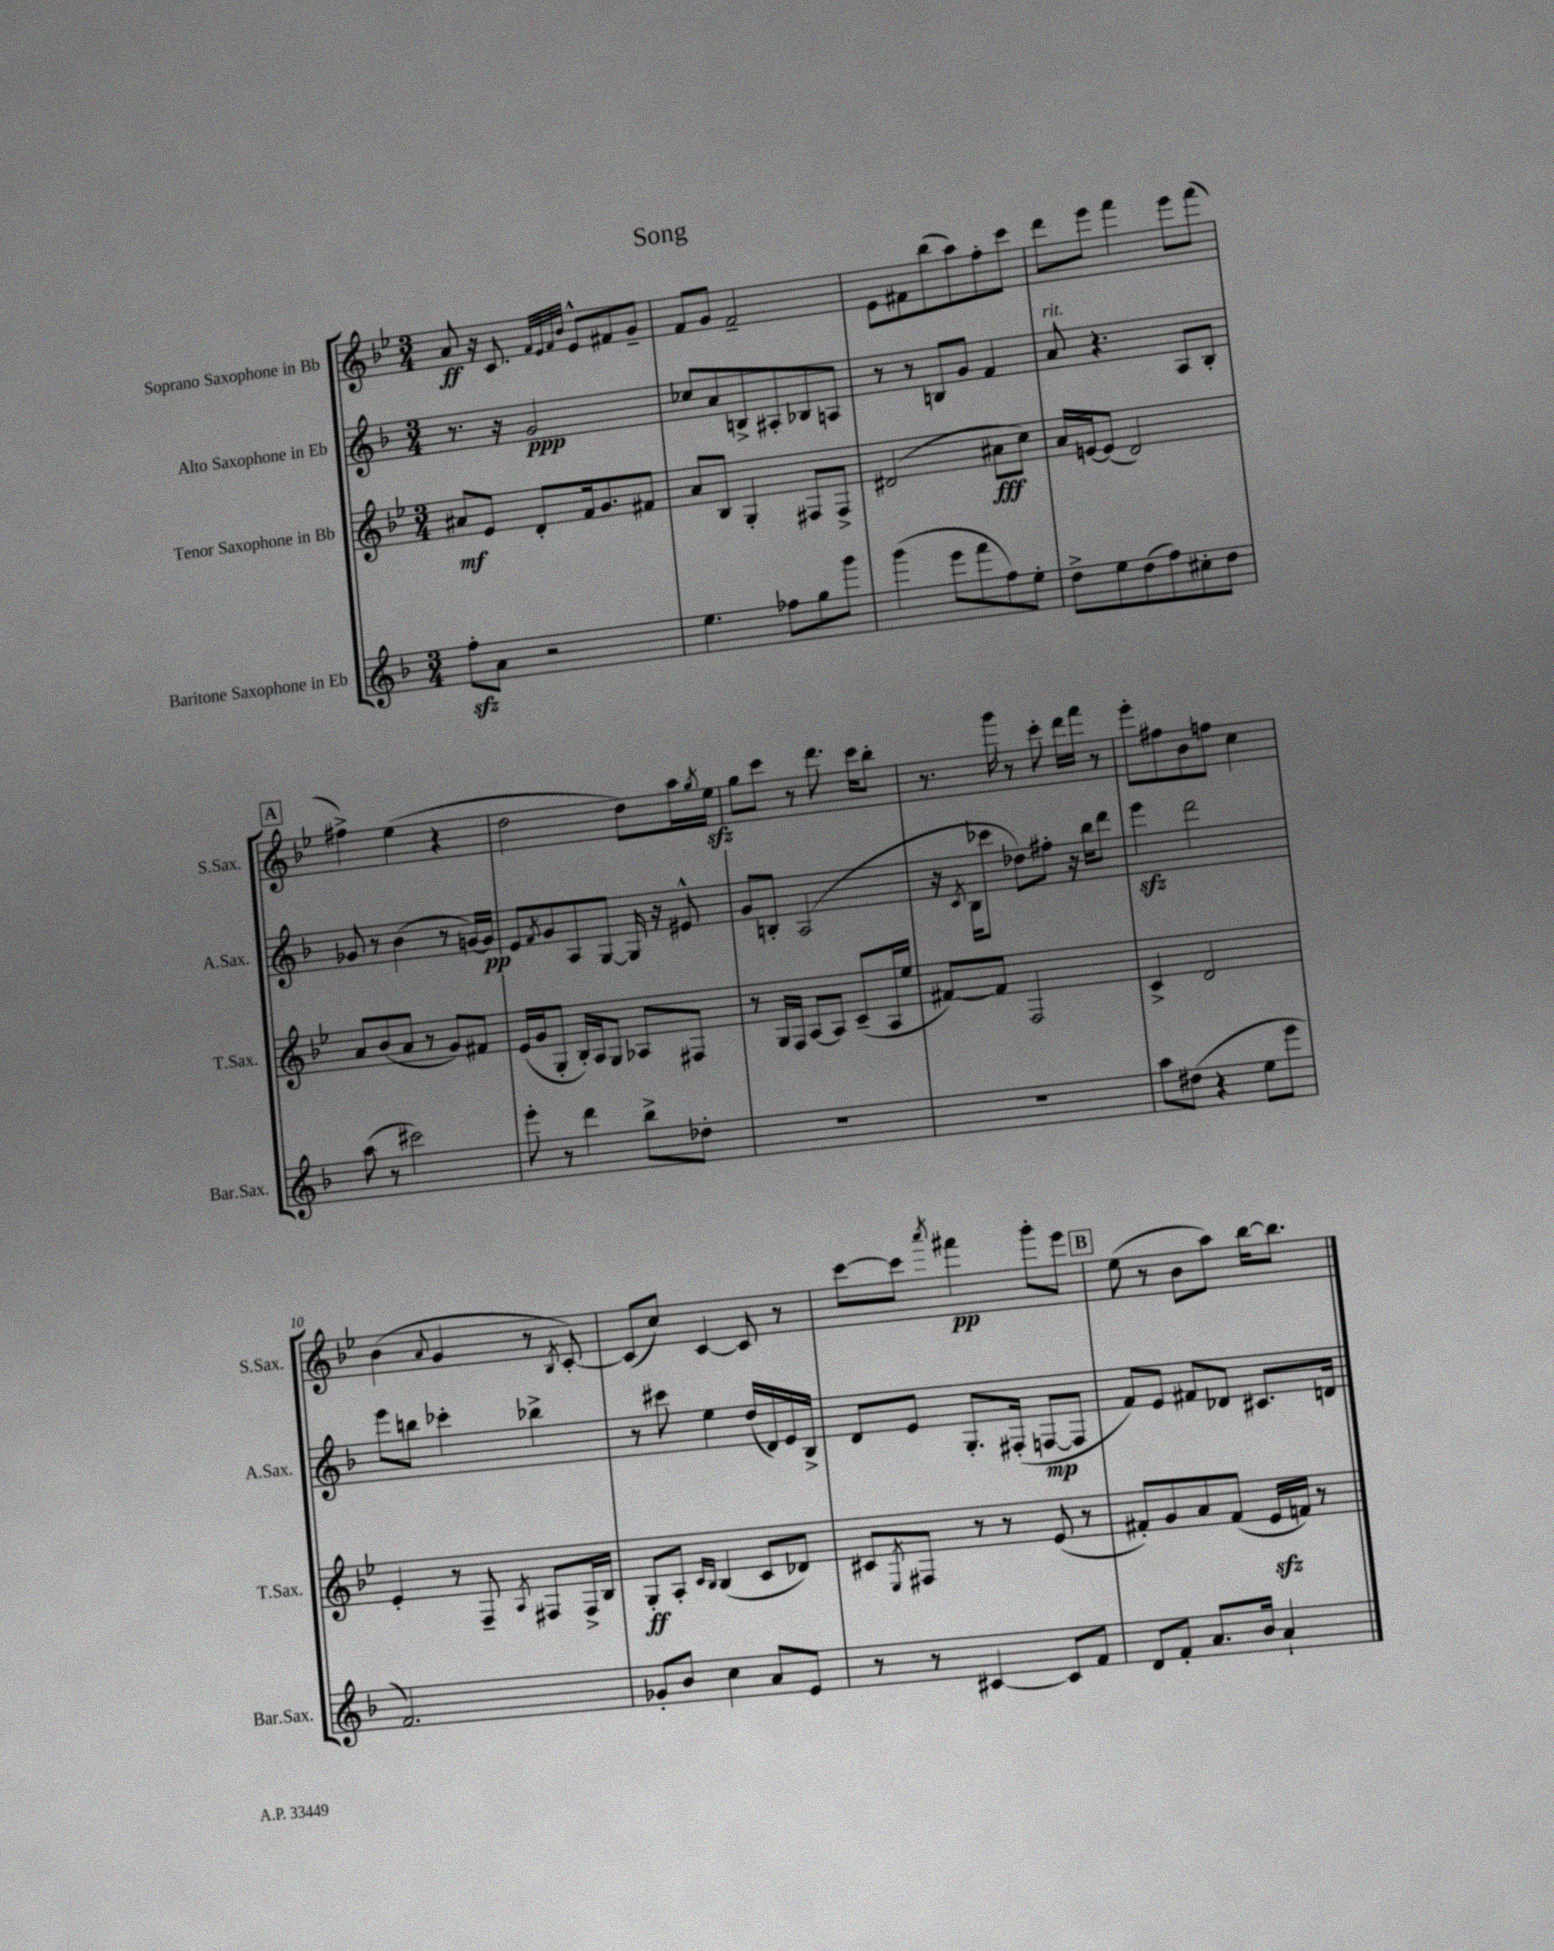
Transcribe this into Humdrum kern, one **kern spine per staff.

**kern	**kern	**kern	**kern
*staff4	*staff3	*staff2	*staff1
*clefG2	*clefG2	*clefG2	*clefG2
*k[b-]	*k[b-e-]	*k[b-]	*k[b-e-]
*M3/4	*M3/4	*M3/4	*M3/4
8ff'	8a#	8.r	8a
8a	8e-	.	16r
.	.	16r	8.c
2r	8d'	2g	.
.	.	.	32qqf
.	.	.	32qqe-
.	.	.	32qqf
.	.	.	32qqb-
.	16f	.	8e-^^
.	8.g	.	.
.	.	.	8f#
.	8f#	.	8g~
=	=	=	=
4.ee	8a	8cc-	8f
.	8B-	8a	8g
.	4G'	8B^	2f~
8ff-	.	8A#'	.
8gg	8F#	8B-	.
8ggg	8F#^	8A	.
=	=	=	=
(4ggg	(2d#	8r	8e-
.	.	8r	8f#
8eee	.	8B	(8bb-
8fff	.	8g	8aa)
8ff)	8a#	4f	8ff'
8ee'	8cc)	.	8ccc
=	=	=	=
8dd^	16a	8a	8ddd
.	[16e	.	.
8ee	(8e]	4.r	8eee-
(8dd	2d)	.	4fff
8ff)	.	.	.
8cc#'	.	8A	8eee-
8dd	.	8B-'	(8fff
=	=	=	=
(8aa	8a	8g-	4ff#^)
8r	(8b-	8r	.
2ccc#)	8a	(4b-	(4ee-
.	8r	.	.
.	8g)	8r	4r
.	8f#	[16g)	.
.	.	16g]	.
=	=	=	=
8eee'	(16e-	8e	2dd
.	16g	.	.
.	.	8qf	.
8r	8G'	8g	.
4ddd	16B-')	8A	.
.	16A	.	.
.	8G	[8G	.
8bb-^	8A-	16G]	8dd)
.	.	16r	.
8dd-'	8F#	8e#^^	16aa
.	.	.	8qgg
.	.	.	16ee-
=	=	=	=
2.r	8r	8g	8gg
.	16G	8B'	8ccc
.	16F	.	.
.	[8A	(2A	8r
.	8A]	.	8.ddd
.	(8c~	.	.
.	.	.	16ccc
.	16A	.	8bb-'
.	16ee-	.	.
=	=	=	=
2.r	[8f#)	16r	8.r
.	.	8qc	.
.	.	16B-	.
.	8f#]	8ccc-	.
.	.	.	16ggg
.	2F	8dd-)	8r
.	.	8ff#'	8ccc'
.	.	16r	16ddd
.	.	16bb-	16fff
.	.	8ddd	8r
=	=	=	=
8aa	4c^	4eee	8eee-'
(8dd#	.	.	8ff#
4r	2d	2ddd	8b-
.	.	.	8ff
8ee	.	.	4cc
8eee	.	.	.
=	=	=	=
2.f)	4e-'	8eee	(4b-
.	.	8bb	.
.	.	.	8qqa
.	8r	4ccc-'	4g
.	8F~	.	.
.	8qA	.	.
.	8F#	4bb-^	8r
.	.	.	8qB-
.	16F#^	.	[8c')
.	16B-	.	.
=	=	=	=
8g-'	8G'	8r	(8c]
8b-	8A'	8ccc#	8cc)
.	16qqc	.	.
.	16qqB-	.	.
4cc	(4B-	4ee	[4c
8a	8c	(16dd	8c]
.	.	16d)	.
8e	8d-)	16e	8r
.	.	16B-^	.
=	=	=	=
8r	8c#	8d	[8ccc
.	8qE-	.	.
8r	8F#	8e	8ccc]
.	.	.	8qaaa
[4c#	8r	8.G'	4fff#
.	8r	.	.
.	.	(16F#'	.
8c#]	(8e-	[8F	8ggg'
8f	8r	8F]	8eee-
=	=	=	=
8d	8f#')	8f)	(8ee-
8f'	8g	8e	8r
8.a	8a	8f#	8b-
.	(8f#	8d-	8aa)
16b-	.	.	.
4a`	16e-	8.c#	[16bb-
.	16f)	.	8.bb-]
.	8r	.	.
.	.	16d	.
==	==	==	==
*-	*-	*-	*-
